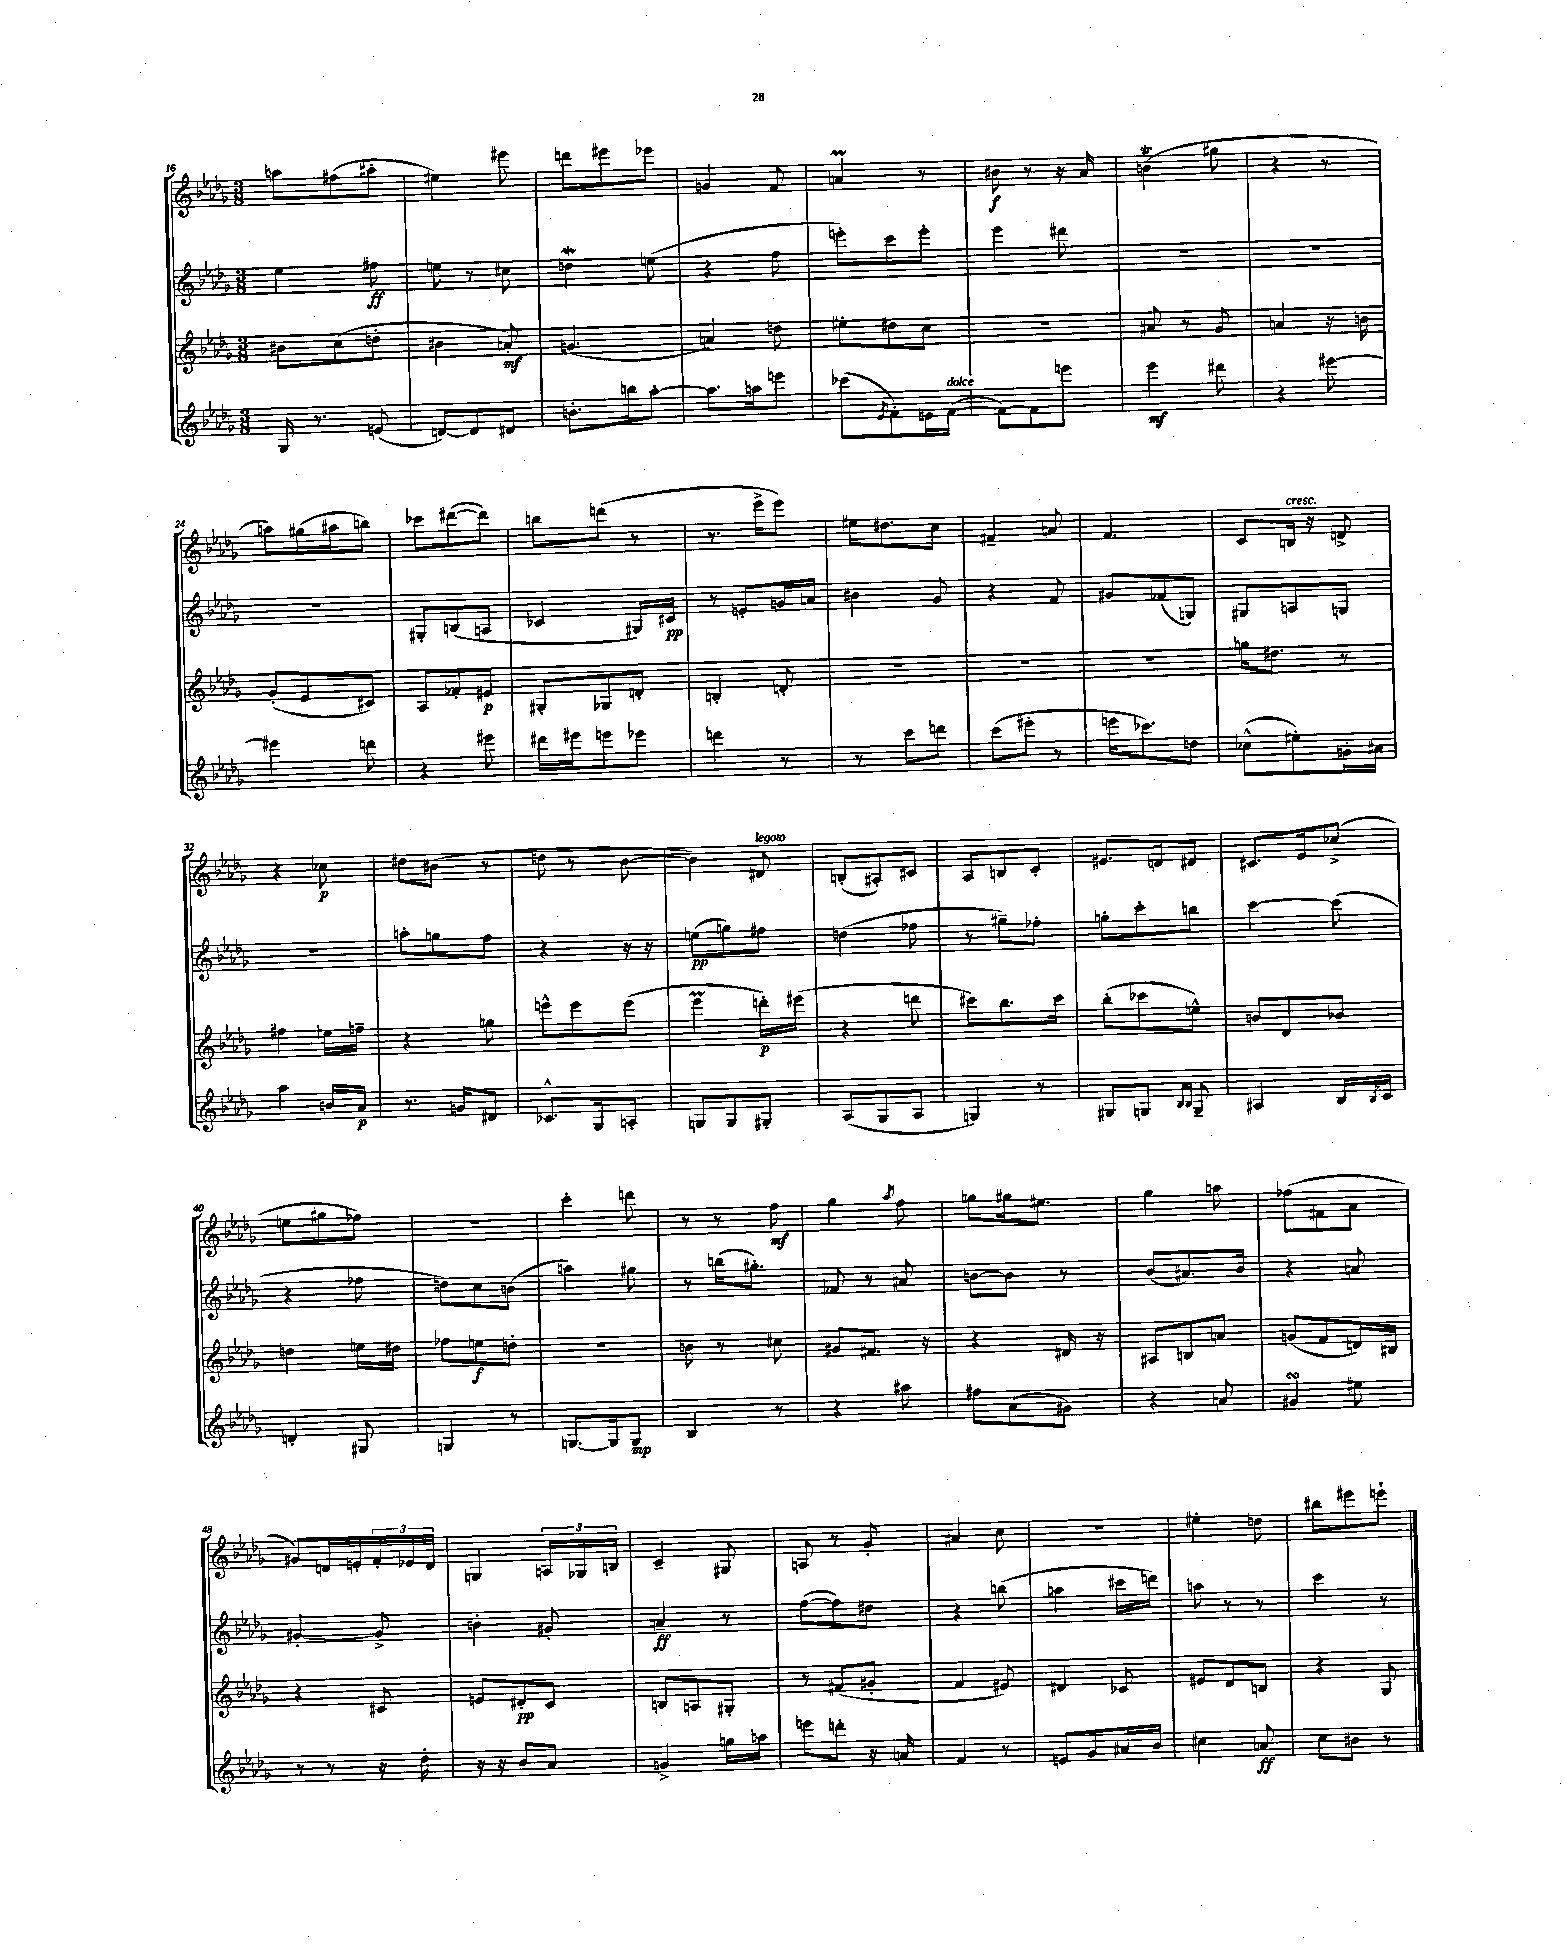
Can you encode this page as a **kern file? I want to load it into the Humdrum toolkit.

**kern	**kern	**kern	**kern
*staff4	*staff3	*staff2	*staff1
*clefG2	*clefG2	*clefG2	*clefG2
*k[b-e-a-d-g-]	*k[b-e-a-d-g-]	*k[b-e-a-d-g-]	*k[b-e-a-d-g-]
*M3/8	*M3/8	*M3/8	*M3/8
16G-	8b#	4ee-	8aa
8.r	.	.	.
.	(8cc	.	(8ff#
(8e	8dd'	8ff#	8aa#'
=	=	=	=
[8d)	4b#	8ee	4ee#)
8d]	.	8r	.
8d#	8a')	8cc#	8eee#
=	=	=	=
8.b'	(4.g	4dd	8ddd
.	.	.	8eee#
16bb	.	.	.
[8aa-'	.	(8ee	8eee-
=	=	=	=
8.aa-]	4a)	4r	4g
16aa	.	.	.
8eee	8dd	8ff	8f
=	=	=	=
(8ccc-	8ee#'	8eee')	4a
8qe-	.	.	.
8f')	8dd#	8ccc	.
16e	8cc	8eee'	8r
([16f	.	.	.
=	=	=	=
8f_)	4.r	4eee-	8b#
8f]	.	.	8r
8eee	.	8ddd#	16r
.	.	.	16a-
=	=	=	=
4eee-	8a#	4.r	(4b
.	8r	.	.
8ddd#	8g-	.	8gg#
=	=	=	=
4r	4a	4.r	4r
[8eee#	16r	.	8r
.	16b	.	.
=	=	=	=
4eee#]	(8g-'	4.r	8aa)
.	8e-	.	(16gg#
.	.	.	16aa#
8ddd	8c#)	.	8bb)
=	=	=	=
4r	8A-	8G#'	8ccc-
.	8f-'	(8B	([8ddd#
8eee#	8e#	8A	8ddd#])
=	=	=	=
16ddd#	8G#'	4c-	8bb
16eee#	.	.	.
8eee	8G-	.	(8ddd
8eee-	8d'	16G#)	8r
.	.	16c#	.
=	=	=	=
4ddd	4B'	8r	8.r
.	.	8e'	.
.	.	.	16eee-^
8r	8d'	16g	8eee-)
.	.	16a	.
=	=	=	=
8r	4.r	4b#	16ee#
.	.	.	8.dd#
8ccc	.	.	.
8ddd	.	8g-	8cc
=	=	=	=
(8ccc	4.r	4r	4f#~
8eee#'	.	.	.
8r	.	8f	8a
=	=	=	=
16eee	4.r	8g#	4.f
8.ccc-)	.	.	.
.	.	(8f-	.
8dd	.	8G)	.
=	=	=	=
(8cc-^^	16gg	8G#	8c
.	8.dd#	.	.
8ee#')	.	8A	16B
.	.	.	16r
16g'	8r	8G	8d^
16a#	.	.	.
=	=	=	=
4aa-	4ff#	4.r	4r
16b	16ee	.	8cc-
16a-	16ff~	.	.
=	=	=	=
8.r	4r	8aa'	8dd#
.	.	8gg	(8b#
16g	.	.	.
8d#	8gg	8ff	8r
=	=	=	=
8.c-^^	8eee^^	4r	8dd
.	8eee	.	8r
16G-	.	.	.
8A'	(8eee	16r	[8b-
.	.	16r	.
=	=	=	=
8G	4eee-	(8ee	4b-])
8G	.	8gg)	.
8G#'	16ddd')	8ff#	8d#
.	(16eee#	.	.
=	=	=	=
(8A-	4r	(4dd	(8B'
8G-	.	.	8A#')
8A-	8ddd	8ff-	8c#
=	=	=	=
4G)	8ccc#)	8r	8A-
.	8.bb-	8gg#~)	8B
8r	.	8ff-'	8c'
.	16ccc#	.	.
=	=	=	=
8G#	(8bb-'	8gg'	8.e#
8G	8ccc-	8ccc'	.
.	.	.	16d
16qqB-	.	.	.
16qqB-	.	.	.
8G~	8ee^^)	8bb	8d#
=	=	=	=
4A#	8b	[4ccc	8.c#
.	8d-	.	.
.	.	.	16e-
16B-	8b-	(8ccc]	(8cc-^
8qB-	.	.	.
16c	.	.	.
=	=	=	=
4d'	4dd	4r	8ee
.	.	.	8gg#
8G#	16ee	8ff-	8ff-)
.	16dd#	.	.
=	=	=	=
4G	8ff-	8dd)	4.r
.	8ee	8cc	.
8r	8dd'	(8b	.
=	=	=	=
[8.G	4.r	4aa)	4ccc'
16G]	.	.	.
8G	.	8gg#	8ddd
=	=	=	=
4B-	8b	8r	8r
.	8r	(16bb	8r
.	.	8.gg#')	.
8r	8cc#	.	8ff
=	=	=	=
4r	8g#	8f-	4gg-
.	8.f#	8r	.
.	.	.	8qaa-
8aa#	.	8a#	8ff
.	16r	.	.
=	=	=	=
8ff#	4r	[8b	8gg
(8a-	.	8b]	16gg#
.	.	.	8.ee#
8g#)	16d#	8r	.
.	16r	.	.
=	=	=	=
4r	8A#	(8b-	4gg-
.	8B	8.a#)	.
8a	8a	.	8aa
.	.	16b-	.
=	=	=	=
4g#	(8g	4r	(8ff-
.	8f	.	8f#
8ee#	16d)	8a	8a-
.	16B#	.	.
=	=	=	=
8r	4r	[4g#'	8g#)
8r	.	.	16d
.	.	.	16e'
16r	8c#	8g#^]	24f'
.	.	.	24e-
16dd-'	.	.	.
.	.	.	24d
=	=	=	=
16r	8e	4b'	4G
16r	.	.	.
8b-	8d#'	.	.
8a-	8c	8g#'	24A
.	.	.	24G-
.	.	.	24B
=	=	=	=
4g^	8B	4a~	4c~
.	8A	.	.
16gg	8G#'	8r	8G#
16aa	.	.	.
=	=	=	=
8eee	8r	([8ff	8A
8ddd'	(8f#	8ff])	8r
16r	8g#'	8dd#	8g-'
16a	.	.	.
=	=	=	=
4f	4f	4r	4a#
8r	8e#)	(8bb	8cc
=	=	=	=
8e	4d#	4aa	4.r
8g-	.	.	.
16a#	8c-	16ccc#	.
16b-	.	16ddd)	.
=	=	=	=
4cc#	8e#	8aa	4ee#'
.	8d-	8r	.
8a	8B	8r	8dd
=	=	=	=
8cc	4r	4ccc	8bb#
8b#	.	.	8eee#
8r	8G-	8r	8eee`
==	==	==	==
*-	*-	*-	*-
